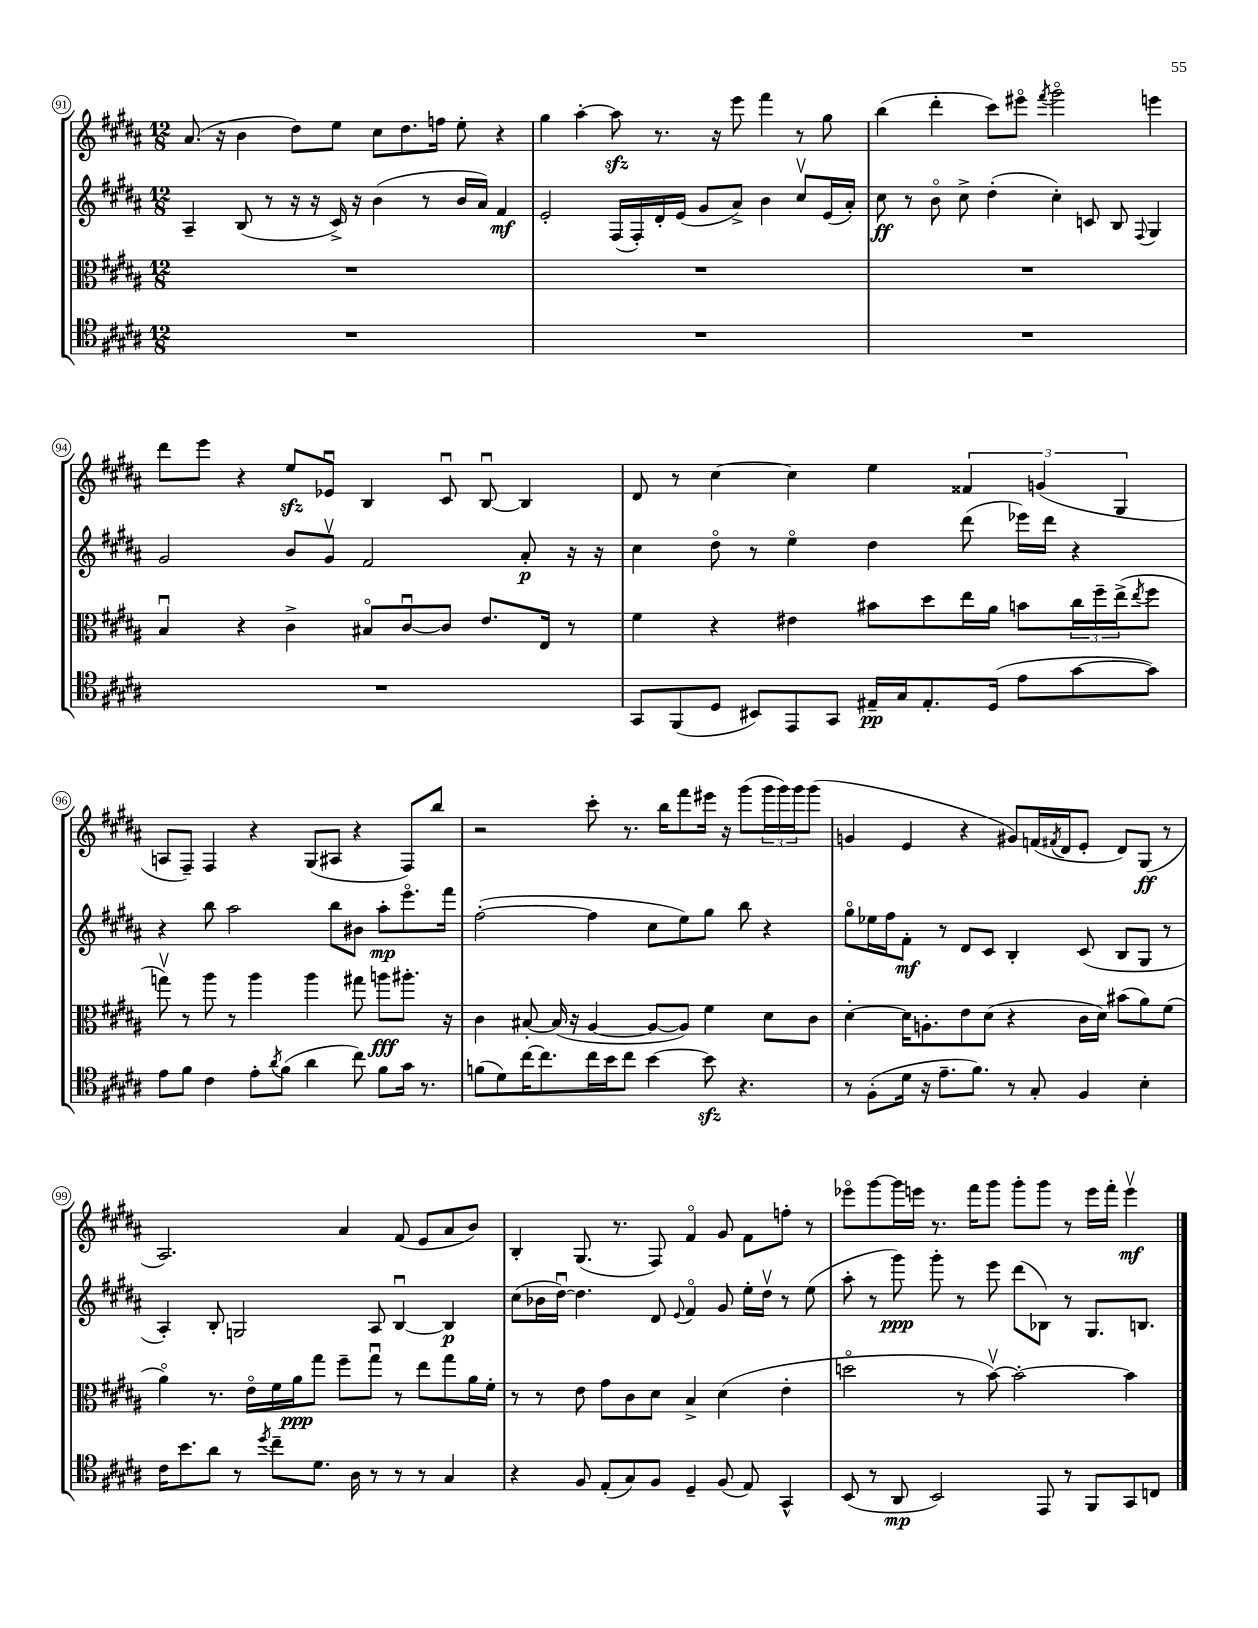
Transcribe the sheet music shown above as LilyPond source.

<<
\new StaffGroup <<
\new Staff = "s0" {
    \clef treble \key b \major \numericTimeSignature \time 12/8
    ais'8.( r16 b'4 dis''8) e''8 cis''8 dis''8. f''16 e''8-. r4 |
    gis''4 ais''4~-. ais''8\sfz r8. r16 e'''8 fis'''4 r8 gis''8 |
    b''4( dis'''4-. cis'''8) eis'''8\flageolet \acciaccatura { fis'''8 } gis'''2\flageolet e'''4 |
    dis'''8 e'''8 r4 e''8\sfz ees'8\downbow b4 cis'8\downbow b8~\downbow b4 |
    dis'8 r8 cis''4~ cis''4 e''4 \tuplet 3/2 { fisis'4 g'4( gis4 } |
    a8 fis8--) fis4 r4 gis8( ais8 r4 fis8) b''8 |
    r2 cis'''8-. r8. b''16 fis'''8 eis'''16 r16 gis'''8( \tuplet 3/2 { gis'''16 gis'''16) gis'''16 } gis'''8( |
    g'4 e'4 r4 gis'8) f'16( \acciaccatura { fis'8 } dis'16 e'8-. dis'8) gis8\ff( r8 |
    ais2.) ais'4 fis'8( e'8 ais'8 b'8) |
    b4-. gis8.( r8. fis8) fis'4\flageolet gis'8 fis'8 f''8-. r8 |
    ees'''8\flageolet gis'''8~ gis'''16 e'''16 r8. fis'''16 gis'''8 gis'''8-. gis'''8 r8 e'''16 fis'''16-. e'''4\upbow\mf \bar "|." |
}
\new Staff = "s1" {
    \clef treble \key b \major \numericTimeSignature \time 12/8
    ais4-- b8( r8 r16 r16 cis'16->) r16 b'4( r8 b'16 ais'16) fis'4\mf |
    e'2-. fis16( fis16-.) dis'16-. e'16( gis'8 ais'8->) b'4 cis''8\upbow e'16( ais'16-.) |
    cis''8\ff r8 b'8\flageolet cis''8-> dis''4-.( cis''4-.) c'8 b8 \appoggiatura { fis8 } gis4 |
    gis'2 b'8 gis'8\upbow fis'2 ais'8-.\p r16 r16 |
    cis''4 dis''8\flageolet r8 e''4\flageolet dis''4 dis'''8( ees'''16) dis'''16 r4 |
    r4 b''8 ais''2 b''8 bis'8 ais''8-.\mp e'''8.\flageolet fis'''16 |
    fis''2~-.( fis''4 cis''8 e''8) gis''8 b''8 r4 |
    gis''8\flageolet ees''16 fis''16 fis'8-.\mf r8 dis'8 cis'8 b4-. cis'8( b8 gis8 r8 |
    ais4-.) b8-. g2 ais8 b4~\downbow b4\p |
    cis''8( bes'16 dis''16~\downbow) dis''4. dis'8 \appoggiatura { e'8 } fis'4\flageolet gis'8 e''16-. dis''16\upbow r8 e''8( |
    ais''8-. r8 gis'''8\ppp) gis'''8-. r8 e'''8 dis'''8( bes8) r8 gis8. b8. \bar "|." |
}
\new Staff = "s2" {
    \clef alto \key b \major \numericTimeSignature \time 12/8
    R1. |
    R1. |
    R1. |
    b4\downbow r4 cis'4-> bis8\flageolet cis'8~\downbow cis'8 e'8. e16 r8 |
    fis'4 r4 eis'4 bis'8 dis''8 e''16 ais'16 b'8 \tuplet 3/2 { cis''16 fis''16-- e''16->( } \acciaccatura { e''8 } fis''8 |
    g''8\upbow) r8 ais''8 r8 ais''4 ais''4 gis''8 a''8\fff ais''8.-. r16 |
    cis'4 bis8~-. bis16( r16 ais4~ ais8~ ais8) fis'4 dis'8 cis'8 |
    dis'4~-. dis'16 a8.-. e'8 dis'8( r4 cis'16 dis'16) bis'8( ais'8) fis'8( |
    ais'4\flageolet) r8. e'16\flageolet fis'16 ais'16\ppp gis''8 fis''8-- gis''8\downbow r8 e''8 gis''8 ais'16 fis'16-. |
    r8 r8 e'8 gis'8 cis'8 dis'8 b4-> dis'4( e'4-. |
    d''2\flageolet r8 b'8~\upbow) b'2~-. b'4 \bar "|." |
}
\new Staff = "s3" {
    \clef tenor \key b \major \numericTimeSignature \time 12/8
    R1. |
    R1. |
    R1. |
    R1. |
    gis,8 fis,8( dis8 bis,8) e,8 gis,8 eis16--\pp gis16 eis8.-. dis16( e'8 gis'8~ gis'8) |
    e'8 fis'8 cis'4 e'8-. \acciaccatura { ais'8 } fis'8( ais'4 cis''8) fis'8 gis'16 r8. |
    f'8( dis'8) cis''16~ cis''8. cis''16 b'16 cis''8 b'4~ b'8\sfz r4. |
    r8 fis8-.( dis'16 r16 e'8.-- fis'8.) r8 gis8-. fis4 b4-. |
    cis'16 b'8. ais'8 r8 \acciaccatura { dis''8 } cis''8-- dis'8. ais16 r8 r8 r8 gis4 |
    r4 fis8 e8-.( gis8) fis8 dis4-- fis8( e8) gis,4-^ |
    b,8( r8 ais,8\mp b,2) e,8 r8 fis,8 gis,8 c8 \bar "|." |
}
>>
>>
\layout { \context { \Score currentBarNumber = #91 \override BarNumber.stencil = #(make-stencil-circler 0.1 0.3 ly:text-interface::print) } }
